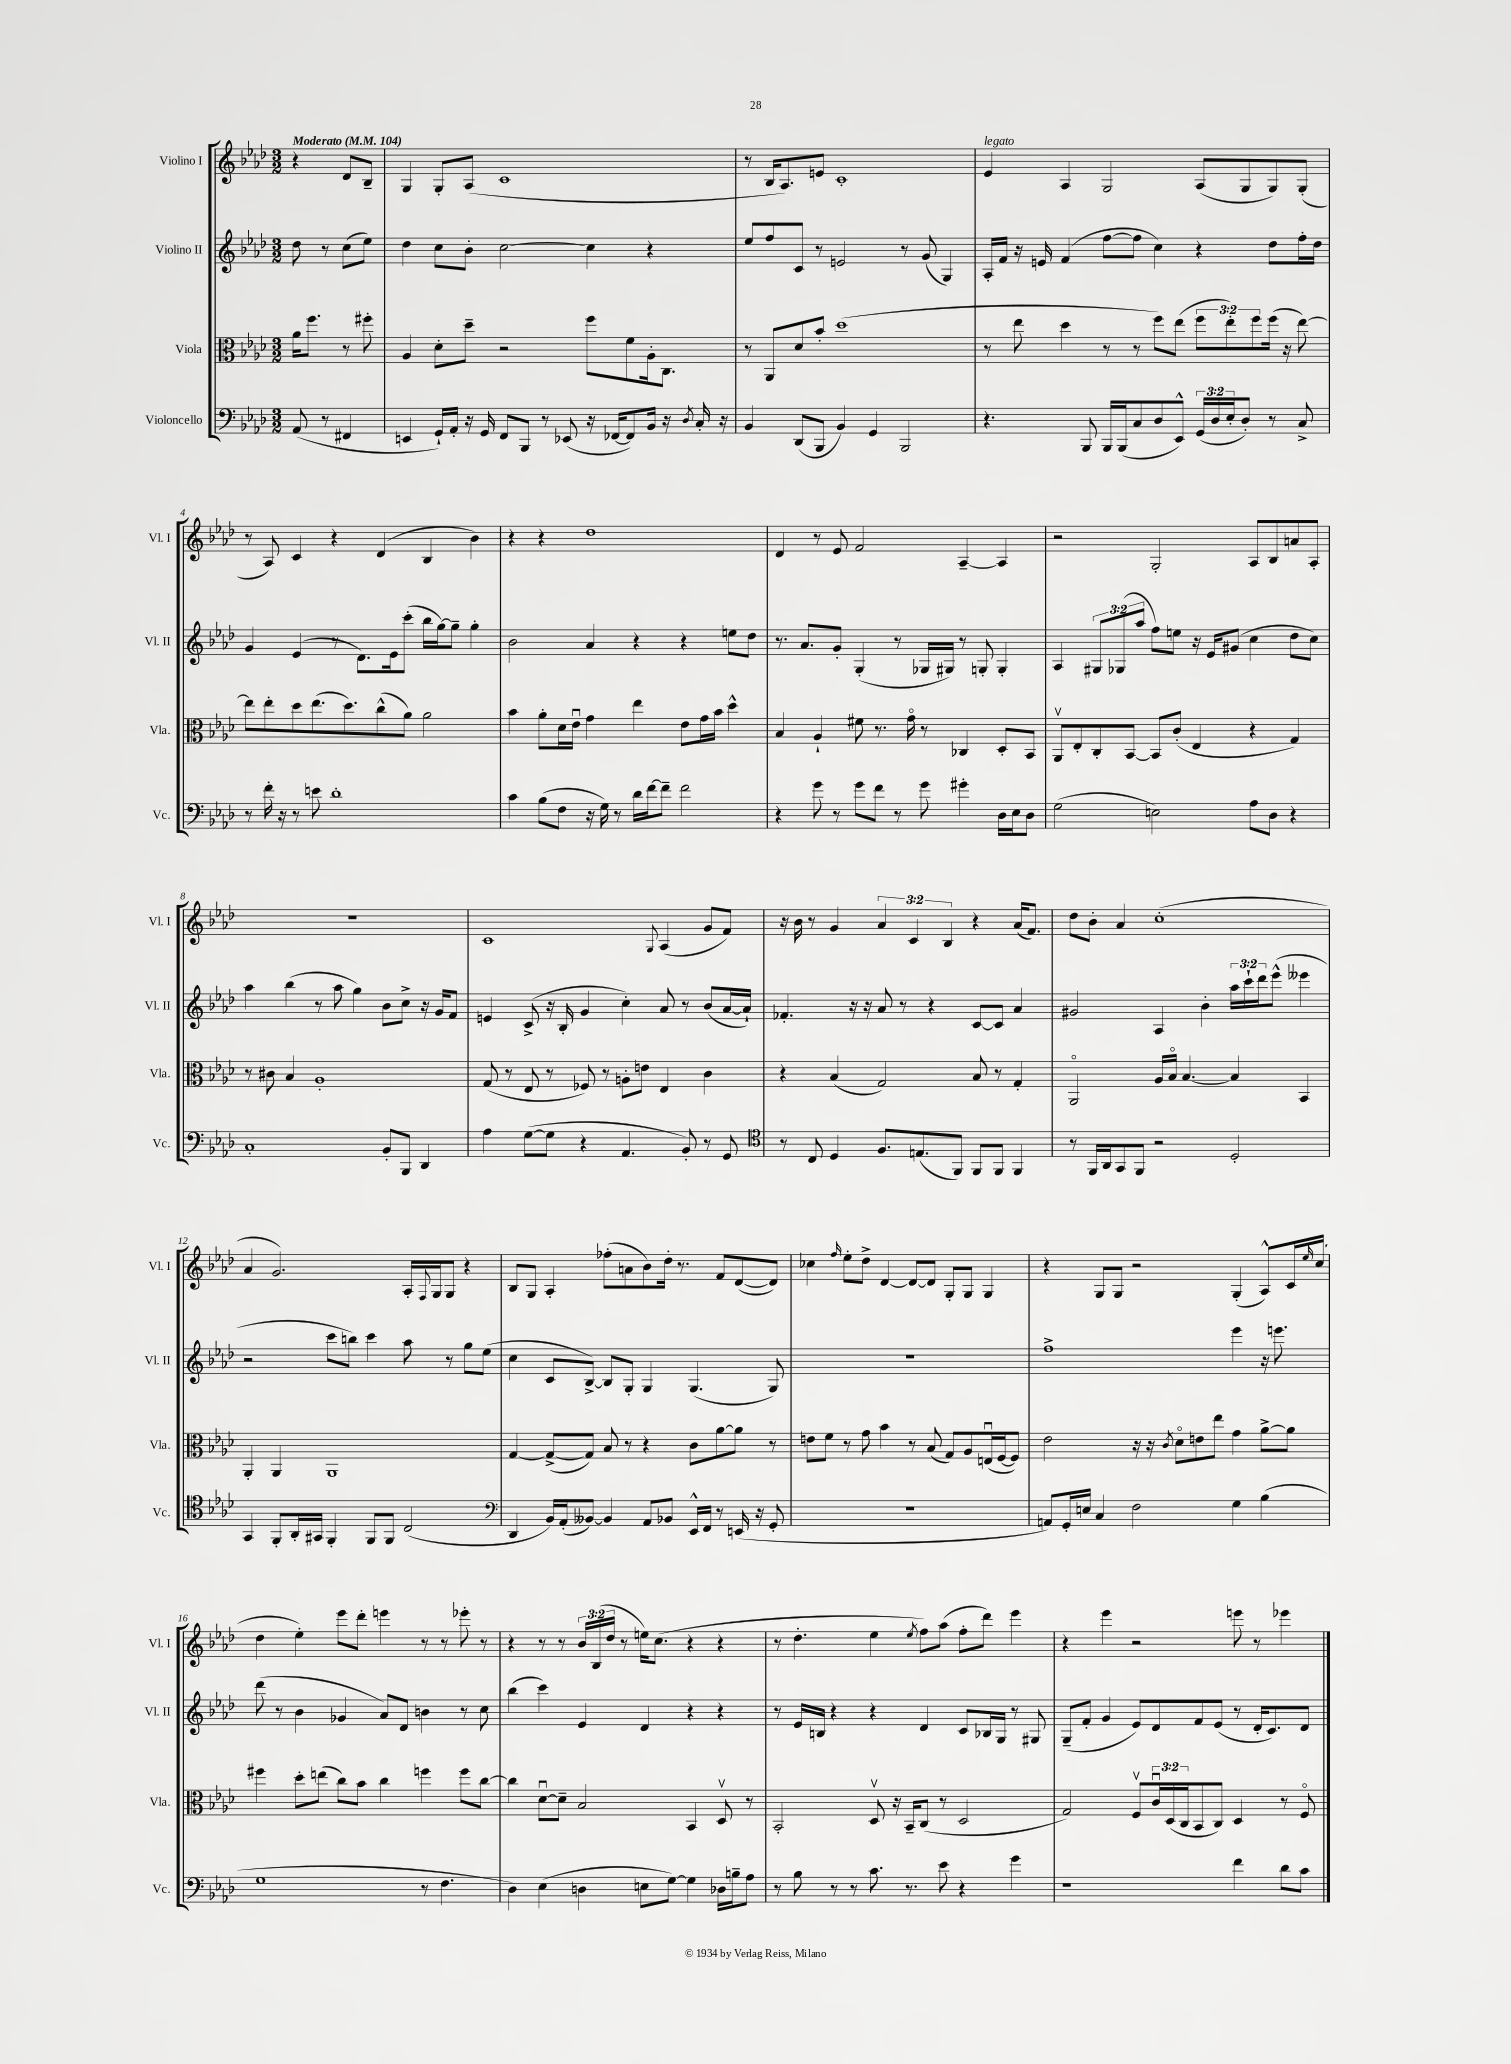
<<
\new StaffGroup <<
\new Staff = "s0" \with { instrumentName = "Violino I" shortInstrumentName = "Vl. I" } {
    \clef treble \key aes \major \numericTimeSignature \time 3/2 \override Staff.TupletNumber.text = #tuplet-number::calc-fraction-text \partial 2 \tempo "Moderato" 4 = 104
    r4 des'8 bes8-- |
    g4 g8-. aes8( c'1 |
    r8 bes16 aes8.) e'8 c'1-. |
    ees'4^\markup { \italic "legato" } aes4 g2 aes8( g8 g8) g8-.( |
    r8 aes8) c'4 r4 des'4( bes4 bes'4) |
    r4 r4 des''1 |
    des'4 r8 ees'8 f'2 aes4~-- aes4 |
    r2 g2-. aes8 bes8 a'8 aes8-. |
    R1. |
    c'1 \appoggiatura { g8 } aes4( g'8 f'8) |
    r16 bes'16 r8 g'4 \tuplet 3/2 { aes'4 c'4 bes4 } r4 aes'16( f'8.) |
    des''8 bes'8-. aes'4 c''1-.( |
    aes'4 g'2.) aes16-. \appoggiatura { f8 } g16 g8 r4 |
    bes8 g8 aes4-. fes''8-.( a'8 bes'8) des''16-. r8. f'8 des'8~( des'8) |
    ces''4 \grace { f''16 } ees''8-. des''8-> des'4~ des'8~ des'8 g8-. g8 g4 |
    r4 g8 g8 r2 g4-.( aes8-^) c'16 \grace { ees''16 } c''16( |
    des''4 ees''4-.) ees'''8 des'''8-. e'''4 r8 r8 ees'''8-. r8 |
    r4 r8 r8 \tuplet 3/2 { bes'16 bes16( des''16 } r8 e''16) c''8.( r4 r4 |
    r8 des''4.-. ees''4 \acciaccatura { ees''8 } f''8) aes''8( f''8-. des'''8) ees'''4 |
    r4 ees'''4 r2 e'''8 r8 ees'''4 \bar "|." |
}
\new Staff = "s1" \with { instrumentName = "Violino II" shortInstrumentName = "Vl. II" } {
    \clef treble \key aes \major \numericTimeSignature \time 3/2 \override Staff.TupletNumber.text = #tuplet-number::calc-fraction-text \partial 2
    des''8 r8 c''8( ees''8) |
    des''4 c''8 bes'8-. c''2~ c''4 r4 |
    ees''8 f''8 c'8 r8 e'2 r8 g'8( g4) |
    aes16-. f'16 r16 e'16 f'4( f''8~ f''8 c''4) r4 des''8 f''16-. des''16 |
    g'4 ees'4( r8 des'8.) ees'16 c'''8-.( bes''16 g''16~) g''8-- g''4-. |
    bes'2 aes'4 r4 r4 e''8 des''8 |
    r8. aes'8. g'8-. g4-.( r8 ges16 gis16) r8 g8-. g4-. |
    aes4 \tuplet 3/2 { gis8 ges8( aes''8 } f''8) e''8 r16 ees'16 gis'8( c''4 des''8 c''8) |
    aes''4 bes''4( r8 aes''8 g''4) bes'8 c''8-> r16 g'16 f'8 |
    e'4 c'8->( r16 bes16-. g'4 c''4-.) aes'8 r8 bes'8( aes'16~ aes'16-!) |
    fes'4.-. r16 r16 aes'8 r8 r4 c'8~ c'8 aes'4 |
    gis'2 aes4 bes'4-. \tuplet 3/2 { aes''16 c'''16-! des'''16 } ees'''8-^( eeses'''4 |
    r2 c'''8 b''8) c'''4 aes''8 r8 g''8 ees''8( |
    c''4 c'8 bes8~->) bes8 g8-. g4 g4.( g8) |
    R1. |
    f''1-> ees'''4 r16 e'''8. |
    des'''8( r8 bes'4 ges'4 aes'8) des'8 b'4 r8 c''8 |
    bes''4( c'''4) ees'4 des'4 r4 r4 |
    r8 ees'16 b16 r4 r4 des'4 c'8 bes16 g16 r8 gis8 |
    g8--( f'8-. g'4 ees'8) des'8 f'8 ees'8( r8 des'16-. c'8.) des'8 \bar "|." |
}
\new Staff = "s2" \with { instrumentName = "Viola" shortInstrumentName = "Vla." } {
    \clef alto \key aes \major \numericTimeSignature \time 3/2 \override Staff.TupletNumber.text = #tuplet-number::calc-fraction-text \partial 2
    aes'16 f''8. r8 fis''8-. |
    aes4 des'8-. des''8-- r2 f''8 f'8 aes16-. c8. |
    r8 aes,8 des'8 bes'8-. des''1( |
    r8 ees''8 des''4 r8 r8 f''8) ees''8( \tuplet 3/2 { f''8 ees''8-.) f''8 } f''16( r16 ees''8~) |
    ees''8 ees''8-. des''8 ees''8.( des''8.) c''8-^( aes'8) aes'2 |
    bes'4 aes'8-. des'16 ees'16\downbow g'4 ees''4 ees'8 g'16 bes'16 des''4-^ |
    bes4 aes4-! fis'8 r8. g'16\flageolet r8 ces4 des8-. bes,8 |
    aes,8\upbow ees8-. c8-. bes,8~ bes,8 c'8-.( ees4 r4 g4) |
    r8 cis'8 bes4 aes1-. |
    g8( r8 ees8 r8 fes8) r8 a8-. e'8 ees4 c'4 |
    r4 bes4( g2) bes8 r8 g4-. |
    aes,2\flageolet aes16 bes16\flageolet bes4.~ bes4 bes,4 |
    aes,4-. aes,4 aes,1 |
    g4~ g8~->( g8) bes8 r8 r4 c'8 aes'8~ aes'8 r8 |
    e'8 f'8 r8 g'8 bes'4 r8 bes8( g8) aes8 e16\downbow( f16~ f8) |
    ees'2 r16 r16 \acciaccatura { c'8 } des'8\flageolet e'8 ees''8 g'4 aes'8~-> aes'8 |
    fis''4 des''8-. e''8( c''8) bes'8 c''4 f''4 f''8 c''8~ |
    c''4 des'8~\downbow des'8-- bes2 bes,4 des8\upbow r8 |
    bes,2-. des8\upbow r16 bes,16-- c8( r8 des2 |
    g2) f8\upbow \tuplet 3/2 { c'16\downbow des16( c16 } bes,8 c8) des4 r8 f8\flageolet \bar "|." |
}
\new Staff = "s3" \with { instrumentName = "Violoncello" shortInstrumentName = "Vc." } {
    \clef bass \key aes \major \numericTimeSignature \time 3/2 \override Staff.TupletNumber.text = #tuplet-number::calc-fraction-text \partial 2
    aes,8( r8 fis,4 |
    e,4 g,16-!) aes,16-. r16 g,16 f,8 bes,,8 r8 ees,8( r16 fes,16~ fes,8) bes,16 r16 \acciaccatura { des8 } c16-. r16 |
    bes,4 des,8( bes,,8 bes,4) g,4 bes,,2 |
    r4. bes,,8 bes,,16 bes,,16( c8 des8 ees,8-^) \tuplet 3/2 { g,16( des16 ees16-. } des8-.) r8 c8-> |
    r8 f'16-. r16 r8 e'8 des'1-. |
    c'4 bes8( f8 r16 g16) r8 des'16 f'16~ f'8-- f'2 |
    r4 g'8 r8 g'8 f'8 r8 g'8 gis'4-. des16 ees16 des8 |
    g2( e2) aes8 des8 r4 |
    c1-. bes,8-. bes,,8 des,4 |
    aes4 g8~( g8 r4 aes,4. bes,8-.) r8 g,8 |
    \clef tenor r8 c8 des4 f8. e8.( f,8) f,8 f,8 f,4 |
    r8 f,16 aes,16 g,8 f,8 r2 des2-. |
    g,4 f,8-. aes,16-. gis,16 f,4-. f,8 f,8 c2( |
    \clef bass des,4 bes,16) aes,16-.( beses,8~) beses,4 aes,8 bes,8 ees,16-^ f,16 r8 e,16( r16 g,8-. |
    R1. |
    a,8) g,16-. e16 c4 f2 g4 bes4( |
    g1 r8 f4. |
    des4) ees4( d4 e8 g8~) g4 des16 b16-- aes8 |
    r8 bes8 r8 r8 c'8. r8. ees'8 r4 g'4 |
    r1 f'4 des'8 c'8 \bar "|." |
}
>>
>>
